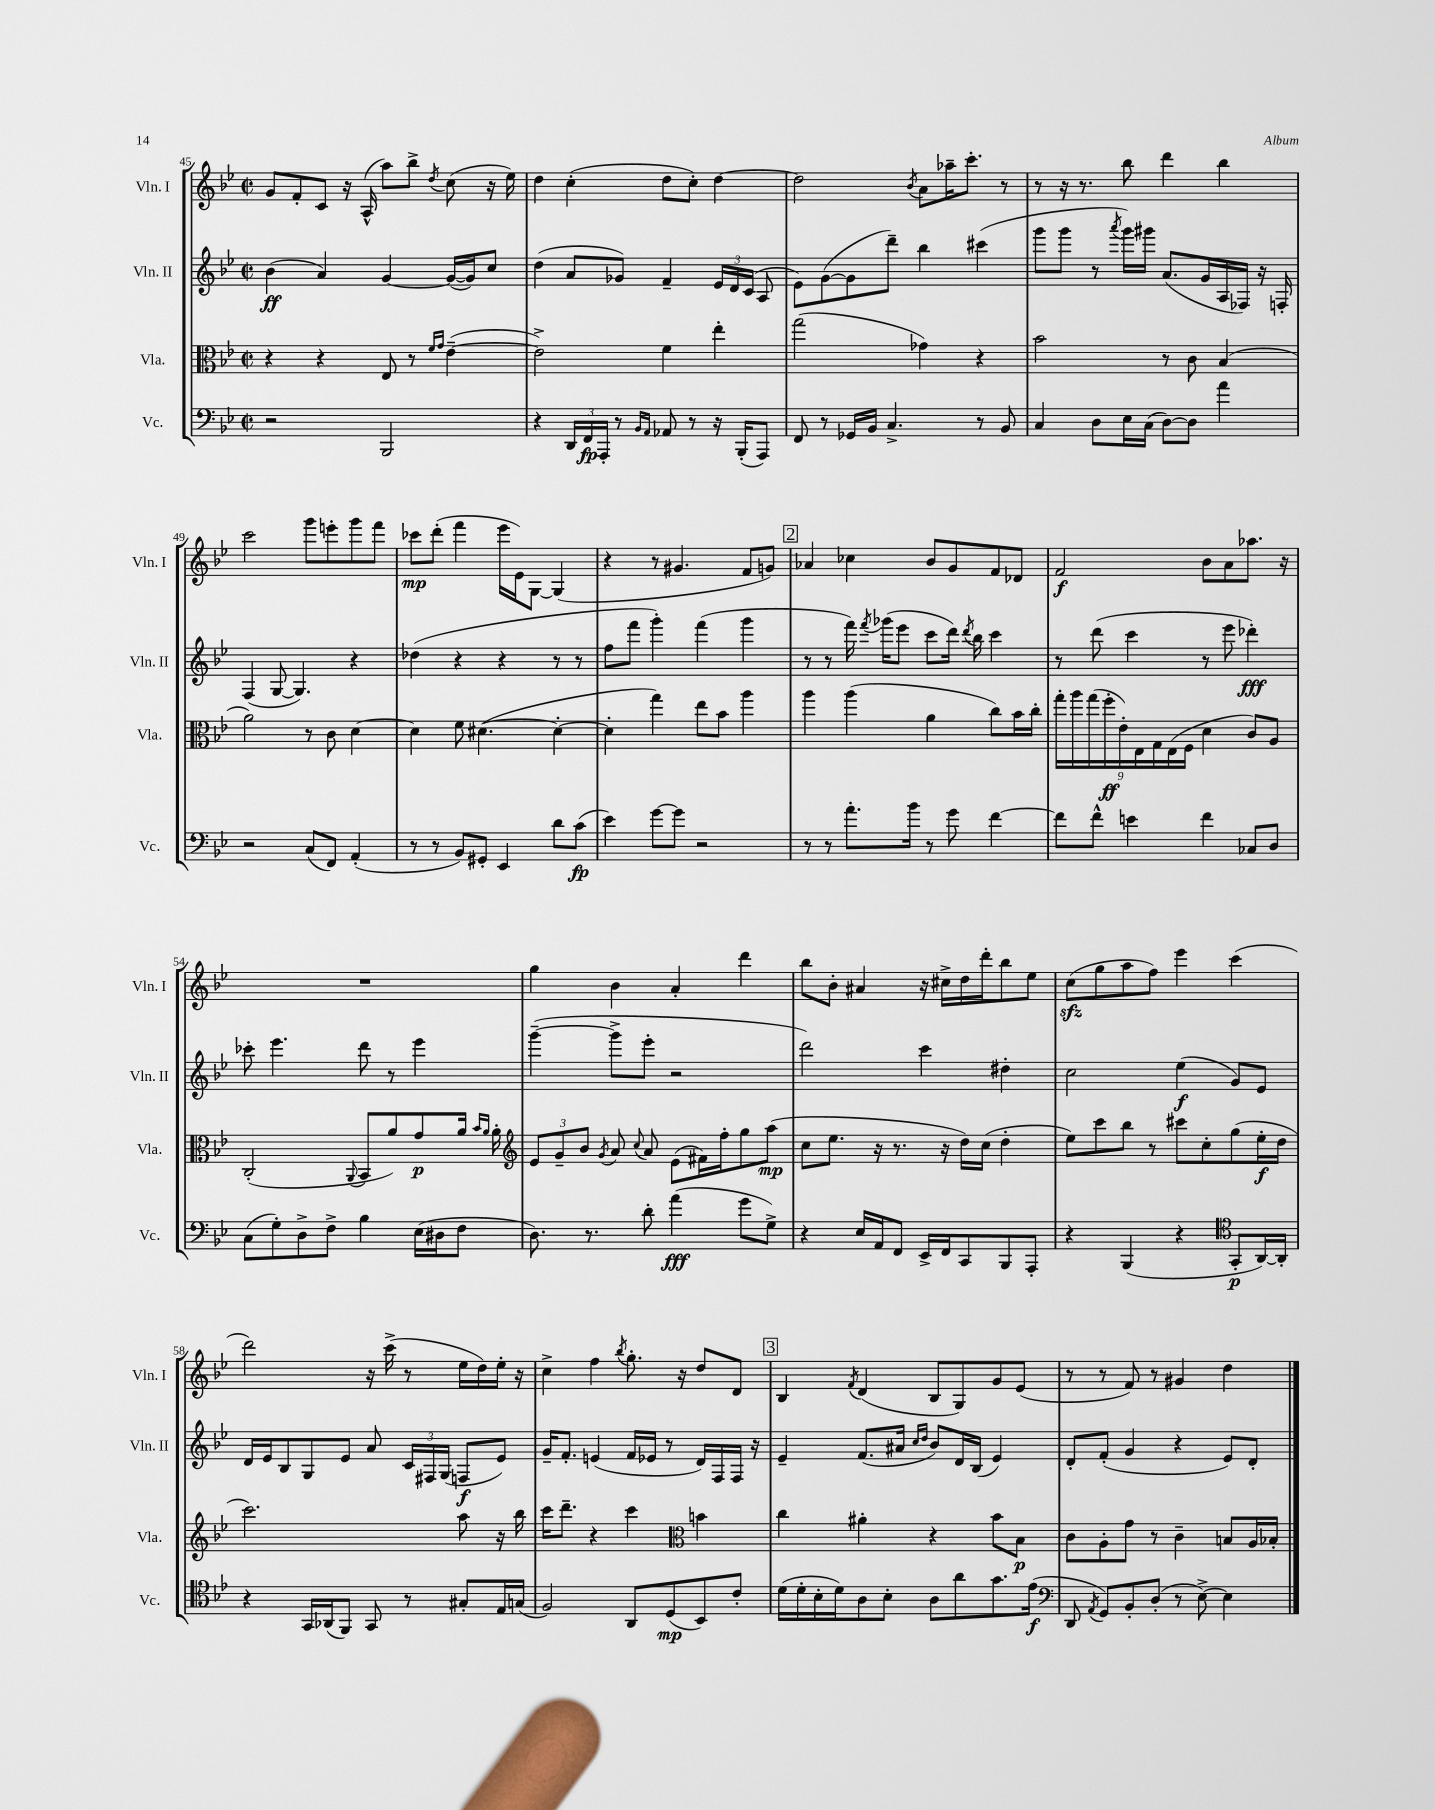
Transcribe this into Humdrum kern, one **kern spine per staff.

**kern	**kern	**kern	**kern
*staff4	*staff3	*staff2	*staff1
*clefF4	*clefC3	*clefG2	*clefG2
*k[b-e-]	*k[b-e-]	*k[b-e-]	*k[b-e-]
*M2/2	*M2/2	*M2/2	*M2/2
*met(c|)	*met(c|)	*met(c|)	*met(c|)
2r	4r	(4b-\	8g/L
.	.	.	8f'/
.	4r	4a/)	8c/J
.	.	.	16r
.	.	.	(16A^^/
2BBB-/	8E-/	[4g/	8aa\L)
.	8r	.	8bb-^\J
.	16qqf/LL	.	.
.	16qqg/JJ	.	8qdd/
.	([4e-~\	(16g/_LL	(8cc\
.	.	16g/]J)	.
.	.	8cc/J	16r
.	.	.	16ee-\)
=	=	=	=
4r	2e-^\])	(4dd\	4dd\
24DD/LL	.	8a/L	(4cc'\
24FF/	.	.	.
24AAA'/JJ	.	.	.
8r	.	8g-/J)	.
16qqBB-/LL	.	.	.
16qqAA/JJ	.	.	.
8AA-/	4f\	4f~/	8dd\L
8r	.	.	8cc'\J)
16r	4ee-'\	24e-/LL	[4dd\
.	.	24d/	.
(16BBB-'/LK	.	.	.
.	.	(24c/JJ	.
8AAA/J)	.	8A/	.
=	=	=	=
8FF/	(2gg\	8e-\L)	2dd\]
8r	.	([8g\	.
16GG-/LL	.	8g\]	.
16BB-/JJ	.	.	.
4.C^/	.	8ddd~\J)	.
.	.	.	8qb-/
.	4g-\)	4bb-\	8a\L
.	.	.	16aa-~\K
.	.	.	8.ccc'\J
8r	4r	(4ccc#\	.
8BB-/	.	.	8r
=	=	=	=
4C/	2b-\	8ggg\L	8r
.	.	8ggg\J	16r
.	.	.	8.r
8D\L	.	8r	.
.	.	8qaaa/	.
16E-\L	.	16ggg\LL)	8bb-\
(16C\JJ	.	16ggg#\JJ	.
[8D\L)	8r	(8.a/L	4ddd\
8D\]J	8c\	.	.
.	.	16g/L	.
4a\	(4B-/	16A/	4bb-\
.	.	16F-/JJ)	.
.	.	16r	.
.	.	16F'/	.
=	=	=	=
2r	2a\)	(4F/	2ccc\
.	.	[8G/	.
.	.	4.G/])	.
(8C/L	8r	.	8ggg\L
8FF/J)	8c\	.	8eee'\
(4AA'/	[4d\	4r	8ggg\
.	.	.	8fff\J
=	=	=	=
8r	4d\]	(4dd-\	8ccc-\L
8r	.	.	(8ddd'\J
8BB-/L)	8f\	4r	4fff\
8GG#'/J	([4.d#\	.	.
4EE-/	.	4r	16eee-\LL
.	.	.	16e-\J)
.	.	.	[8G\J
8d\L	4d#'\_	8r	(4G/]
(8c\J	.	8r	.
=	=	=	=
4e-\)	4d#'\]	8ff\L	4r
.	.	8fff\J	.
[8g\L	4gg\)	4ggg'\)	8r
8g\]J	.	.	4.g#/
2r	8ee-\L	(4fff\	.
.	8b-\J	.	.
.	4aa\	4ggg\	8f/L
.	.	.	8g/J)
=	=	=	=
8r	4aa\	8r	4a-/
8r	.	8r	.
8.a'\L	(4aa\	16fff\)	4cc-\
.	.	8qfff/	.
.	.	(16ggg-\LK	.
.	.	8eee-\J	.
16b-\Jk	.	.	.
8r	4a\	8ccc\L	8b-/L
8g\	.	16ddd\Jk)	8g/
.	.	8qddd/	.
.	.	16bb-\	.
[4f\	8cc\L)	4ccc\	8f/
.	16b-\L	.	8d-/J
.	16cc'\JJ	.	.
=	=	=	=
8f\]L	18gg'\LL	8r	2f/
.	18aa\	.	.
.	(18gg\	.	.
8f^^\J	.	(8ddd\	.
.	18ff'\	.	.
.	18e-'\)	.	.
4e\	.	4ccc\	.
.	18E-\	.	.
.	18G\	.	.
.	(18E-\	.	.
.	18F\JJ	.	.
4f\	4d\	8r	8b-\L
.	.	8eee-\	8a\
8C-/L	8c/L)	4ddd-'\)	8.aa-\J
8D/J	8A/J	.	.
.	.	.	16r
=	=	=	=
(8C\L	(2C'/	8ccc-'\	1r
8G'\)	.	4.eee-\	.
8D^\	.	.	.
8F^\J	.	.	.
.	8qqAA/	.	.
4B-\	8BB-/L	8ddd\	.
.	8a/)	8r	.
(16E-\LL	8g/	4eee-\	.
16D#\J	.	.	.
8F\J	16a/Jk	.	.
.	16qqb-/LL	.	.
.	16qqa/JJ	.	.
.	16a'\	.	.
=	=	=	=
*	*clefG2	*	*
8.D\)	12e-/L	([4ggg~\	4gg\
.	12g~/	.	.
.	12b-/J	.	.
8.r	.	.	.
.	8qg/	.	.
.	8a/	8ggg^\]L	4b-\
.	8qqcc/	.	.
8d'\	8a/	8eee-'\J	.
(4a\	(8e-\L	2r	4a'/
.	16f#\L)	.	.
.	16ff'\J	.	.
8g\L	8gg\	.	4ddd\
8G^\J)	(8aa\J	.	.
=	=	=	=
4r	8cc\L	2ddd\)	8bb-\L
.	8.ee-\J	.	8b-'\J
16E-/LL	.	.	4a#/
16AA/J	16r	.	.
8FF/J	8.r	.	.
16EE-^/LL	.	4ccc\	16r
16FF/J	16r	.	16cc#^\LL
8CC/	16dd\LL)	.	16dd\
.	(16cc\JJ	.	16ddd'\J
8BBB-/	4dd'\	4dd#'\	8bb-\
8AAA'/J	.	.	8ee-\J
=	=	=	=
4r	8ee-\L)	2cc\	(8cc\L
.	8ccc\	.	8gg\
(4BBB-/	8bb-\J	.	8aa\
.	8r	.	8ff\J)
4r	8ccc#\L	(4ee-\	4eee-\
.	8cc'\	.	.
*clefC4	*	*	*
8GG'/L	(8gg\	8g/L)	(4ccc\
[16AA/L)	16ee-'\L	8e-/J	.
16AA'/]JJ	16dd\JJ	.	.
=	=	=	=
4r	2.ccc\)	16d/LL	2ddd\)
.	.	16e-/J	.
.	.	8B-/	.
16GG/LL	.	8G/	.
(16AA-/J	.	.	.
8FF/J)	.	8e-/J	.
8GG/	.	8a/	16r
.	.	.	(16ccc^\
8r	.	24c/LL	8r
.	.	24F#/	.
.	.	(24G/JJ	.
8G#'/L	8aa\	8F/L	16ee-\LL
.	.	.	16dd\)
16E-/L	16r	8e-/J)	16ee-'\JJ
(16G/JJ	16bb-\	.	16r
=	=	=	=
2F/)	16ccc\LK	16g~/LK	4cc^\
.	8.ddd~\J	8.f'/J	.
.	4r	(4e/	4ff\
.	.	.	8qbb-/
8AA/L	4ccc\	16f/LL	8.gg'\
.	.	16e-/JJ	.
(8D/	.	8r	.
.	.	.	16r
*	*clefC3	*	*
8BB-/)	4b\	16d/LL)	8dd/L
.	.	16F/	.
8c'/J	.	16F/JJ	8d/J
.	.	16r	.
=	=	=	=
(16d\LL	4cc\	4e-~/	4B-/
16d'\	.	.	.
16B-'\	.	.	.
16d\J)	.	.	.
.	.	.	8qf/
8A\	4a#'\	(8.f/L	(4d/
8B-'\J	.	.	.
.	.	16a#/Jk	.
.	.	16qqcc/LL	.
.	.	16qqdd/JJ	.
8A\L	4r	8b-/L)	8B-/L
8a\	.	16d/L	8G/)
.	.	(16B-/JJ	.
8.g\	8b-\L	4e-/)	8g/
.	8B-\J	.	(8e-/J
(16e-\Jk	.	.	.
=	=	=	=
*clefF4	*	*	*
8DD/	8c\L	8d'/L	8r
8qAA/	.	.	.
8GG/L)	8A'\	(8f'/J	8r
8BB-'/	8g\J	4g/	8f/)
(8D'/J	8r	.	8r
8r	4c~\	4r	4g#/
[8E-^\)	.	.	.
4E-\]	8B/L	8e-/L)	4dd\
.	16A/L	8d'/J	.
.	16B-'/JJ	.	.
==	==	==	==
*-	*-	*-	*-
